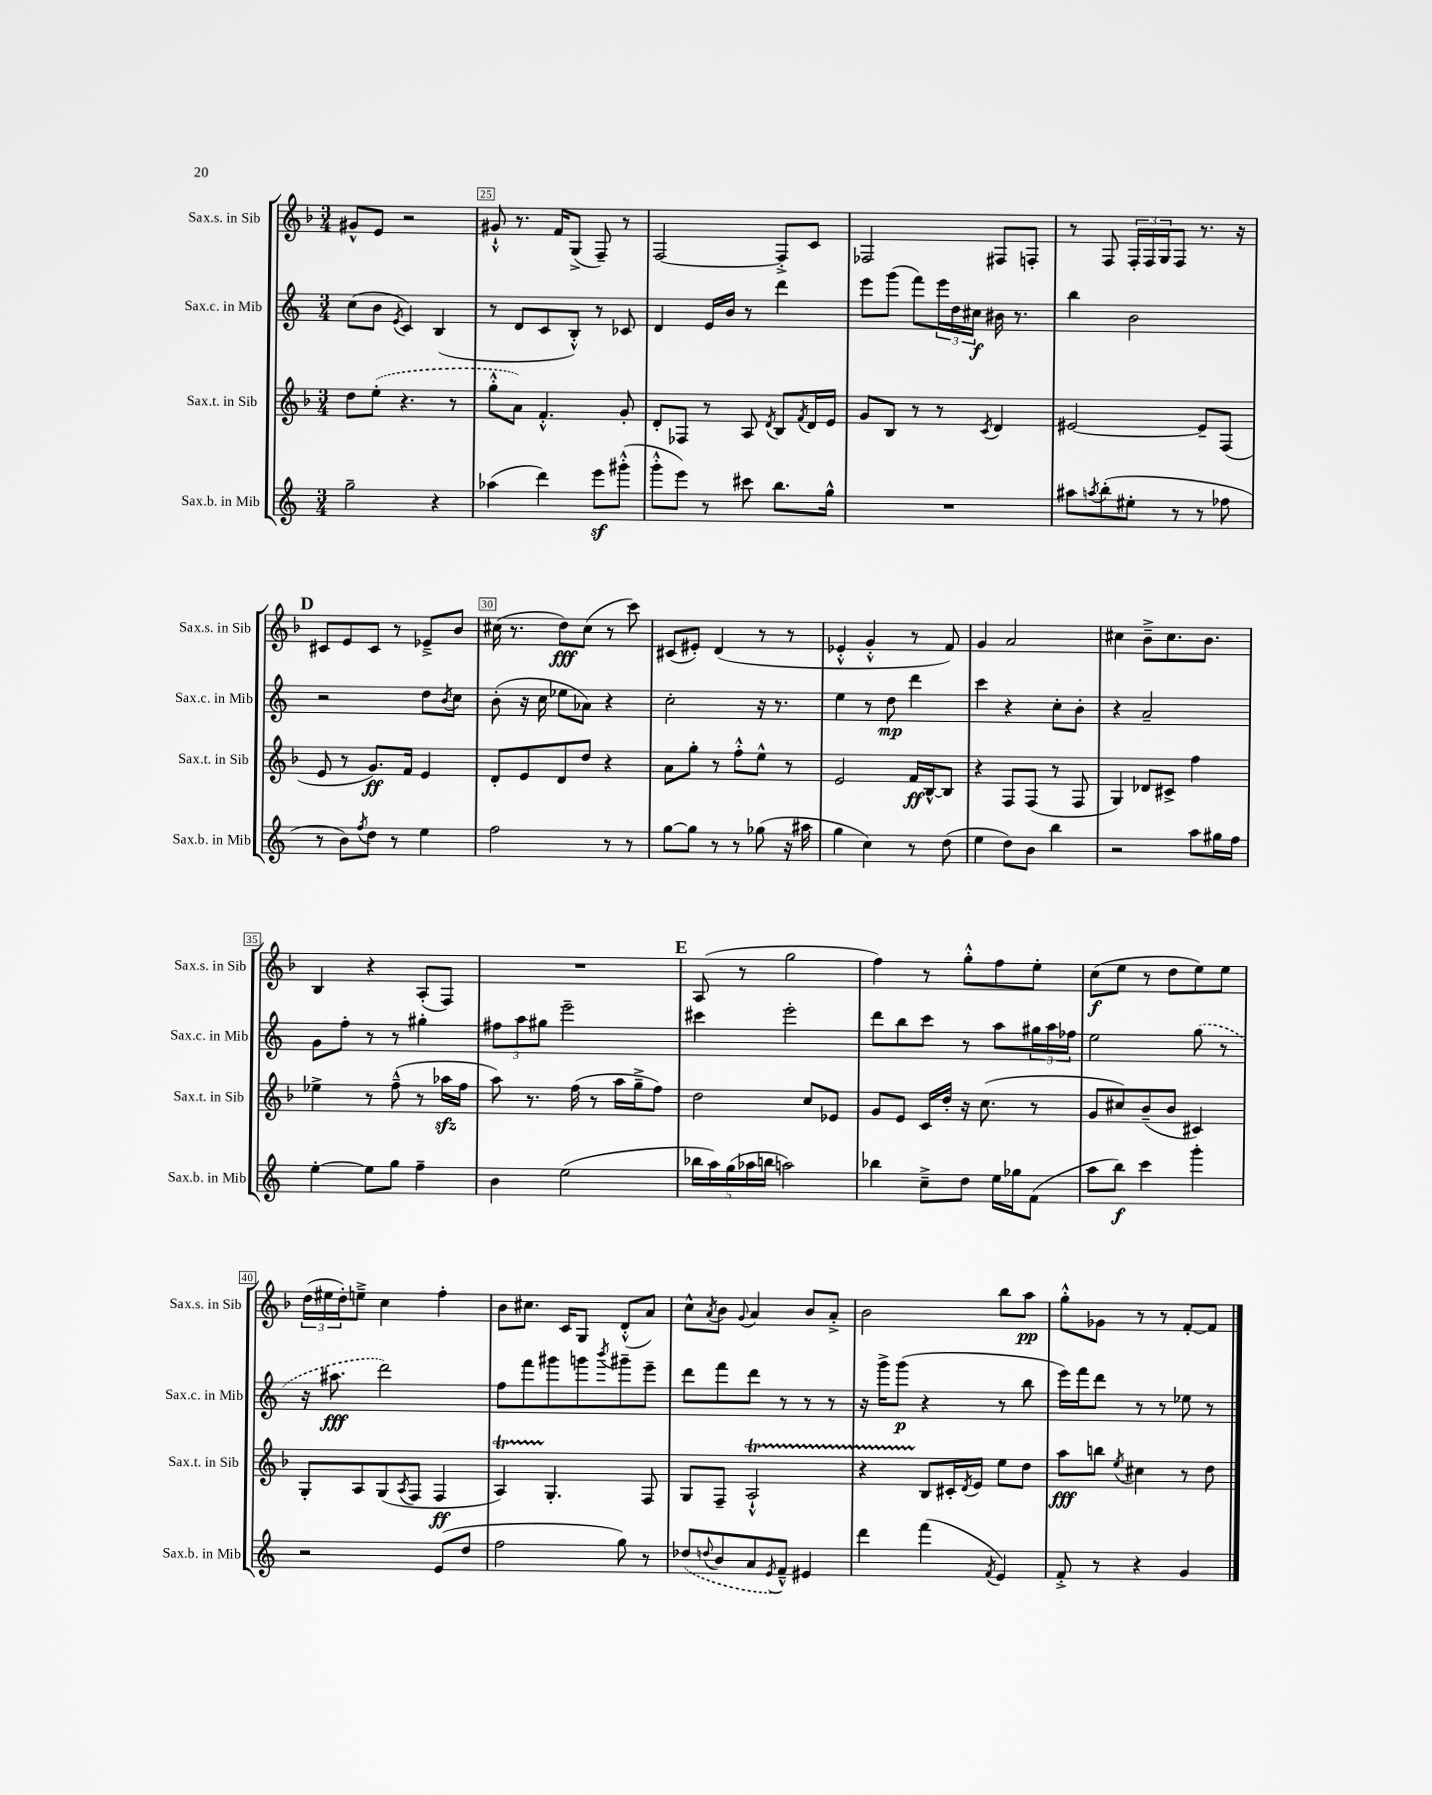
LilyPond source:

<<
\new StaffGroup <<
\new Staff = "s0" \with { instrumentName = "Sax.s. in Sib" shortInstrumentName = "Sax.s. in Sib" } {
    \clef treble \key f \major \numericTimeSignature \time 3/4
    gis'8-^ e'8 r2 |
    gis'8-!-^ r8. f'16 g8->( f8--) r8 |
    f2~ f8-.-> c'8 |
    fes2 fis8 f8-. |
    r8 f8 \tuplet 3/2 { f16-. f16 g16 } f8 r8. r16 |
    \mark \markup { \bold "D" } cis'8 e'8 cis'8 r8 ees'8---> bes'8 |
    cis''16( r8. d''8\fff) cis''8( r8 c'''8) |
    cis'8( eis'8-.) d'4( r8 r8 |
    ees'4-.-^ g'4-.-^ r8 f'8) |
    g'4 a'2 |
    cis''4 bes'8---> cis''8. bes'8. |
    bes4 r4 a8-.( f8) |
    R2. |
    \mark \markup { \bold "E" } a8( r8 g''2 |
    f''4) r8 g''8-.-^ f''8 e''8-. |
    c''8\f( e''8 r8 d''8 e''8) e''8 |
    \tuplet 3/2 { d''16( eis''16 d''16-.) } e''8---> c''4 f''4-. |
    bes'8 cis''8. c'16 g8 d'8-.-^( a'8) |
    c''8-^ \acciaccatura { a'8 } bes'8 \appoggiatura { g'8 } a'4 bes'8 a'8-.-> |
    bes'2 bes''8 a''8\pp |
    g''8-.-^ ges'8 r8 r8 f'8~-. f'8 \bar "|." |
}
\new Staff = "s1" \with { instrumentName = "Sax.c. in Mib" shortInstrumentName = "Sax.c. in Mib" } {
    \clef treble \key c \major \numericTimeSignature \time 3/4
    c''8( b'8 \acciaccatura { e'8 } c'4) b4( |
    r8 d'8 c'8 b8-.-^) r8 ces'8 |
    d'4 e'16 b'16 r8 d'''4 |
    e'''8 g'''8( f'''8) \tuplet 3/2 { e'''16 d''16 cis''16\f } bis'16 r8. |
    b''4 b'2 |
    \mark \markup { \bold "D" } r2 d''8 \acciaccatura { b'8 } c''8 |
    b'8-.( r16 c''16 ees''8 aes'8) r4 |
    c''2-. r16 r8. |
    e''4 r8 d''8\mp d'''4 |
    c'''4 r4 c''8-. b'8-. |
    r4 a'2-- |
    g'8 f''8-. r8 r8 gis''4-. |
    \tuplet 3/2 { fis''8 a''8 gis''8 } e'''2-- |
    \mark \markup { \bold "E" } cis'''4 e'''2-. |
    d'''8 b''8 c'''8 r8 a''8 \tuplet 3/2 { gis''16 a''16 fes''16 } |
    e''2 \once \slurDashed g''8( r8 |
    r16 ais''8.\fff d'''2) |
    f''8 f'''8 gis'''8 g'''8 \acciaccatura { b'''8 } gis'''8-- e'''8-- |
    d'''8 f'''8 d'''8 r8 r8 r8 |
    r16 g'''16-> g'''8\p( r4 r8 b''8 |
    e'''16) f'''16 d'''8 r8 r8 ees''8 r8 \bar "|." |
}
\new Staff = "s2" \with { instrumentName = "Sax.t. in Sib" shortInstrumentName = "Sax.t. in Sib" } {
    \clef treble \key f \major \numericTimeSignature \time 3/4
    d''8 \once \slurDashed e''8-.( r4. r8 |
    g''8-.-^ a'8) f'4.-.-^ g'8-. |
    d'8-. fes8 r8 a8 \acciaccatura { d'8 } bes8 \acciaccatura { f'8 } d'16 e'16 |
    g'8 bes8 r8 r8 \acciaccatura { c'8 } d'4 |
    eis'2~ eis'8-- f8( |
    \mark \markup { \bold "D" } e'8 r8 g'8.\ff) f'16 e'4 |
    d'8-. e'8 d'8 d''8 r4 |
    a'8 g''8-. r8 f''8-.-^ e''8-^ r8 |
    e'2 f'16\ff bes16~-^ bes8 |
    r4 f8 f8( r8 f8 |
    g4) des'8 cis'8-> f''4 |
    ees''4-> r8 f''8---^( r8 aes''16\sfz f''16 |
    a''8) r8. f''16( r8 a''16 g''16---> f''8) |
    \mark \markup { \bold "E" } d''2 c''8 ees'8 |
    g'8 e'8 c'16 d''16-. r16 c''8.( r8 |
    g'8 cis''8) bes'8--( bes'8 cis'4) |
    g8-. a8 g8( \acciaccatura { a8 } f8 f4\ff |
    a4\startTrillSpan) g4.-.\stopTrillSpan f8 |
    g8 f8-- a2-!-^\startTrillSpan |
    r4 bes8\stopTrillSpan cis'16-. \acciaccatura { d'8 } e'16 e''8 d''8 |
    a''8\fff b''8 \acciaccatura { e''8 } cis''4 r8 d''8 \bar "|." |
}
\new Staff = "s3" \with { instrumentName = "Sax.b. in Mib" shortInstrumentName = "Sax.b. in Mib" } {
    \clef treble \key c \major \numericTimeSignature \time 3/4
    g''2-- r4 |
    aes''4( d'''4) e'''8\sf gis'''8-.-^( |
    g'''8-.-^ e'''8) r8 cis'''8 b''8. g''16-^ |
    R2. |
    ais''8 \acciaccatura { a''8 } b''8-.( eis''8-. r8 r8 fes''8 |
    \mark \markup { \bold "D" } r8 b'8) \acciaccatura { f''8 } d''8 r8 e''4 |
    f''2 r8 r8 |
    g''8~ g''8 r8 r8 ges''8( r16 ais''16 |
    g''4 c''4) r8 d''8( |
    e''4 d''8) b'8 b''4 |
    r2 a''8 gis''16 f''16 |
    e''4~-. e''8 g''8 f''4-- |
    b'4 e''2( |
    \mark \markup { \bold "E" } \tuplet 5/4 { bes''16 a''16) g''16( aes''16 b''16 } a''2) |
    bes''4 c''8---> d''8 e''16 ges''16 f'8( |
    a''8 b''8\f) c'''4 g'''4-. |
    r2 e'8( d''8 |
    f''2 g''8) r8 |
    \once \slurDashed des''8( \appoggiatura { d''8 } b'8 a'8 \acciaccatura { e'8 } f'8---^) eis'4 |
    d'''4 f'''4( \acciaccatura { f'8 } e'4) |
    f'8-.-> r8 r4 g'4 \bar "|." |
}
>>
>>
\layout { \context { \Score currentBarNumber = #24 \override BarNumber.break-visibility = ##(#f #t #t) barNumberVisibility = #(every-nth-bar-number-visible 5) \override BarNumber.stencil = #(make-stencil-boxer 0.1 0.3 ly:text-interface::print) } }
